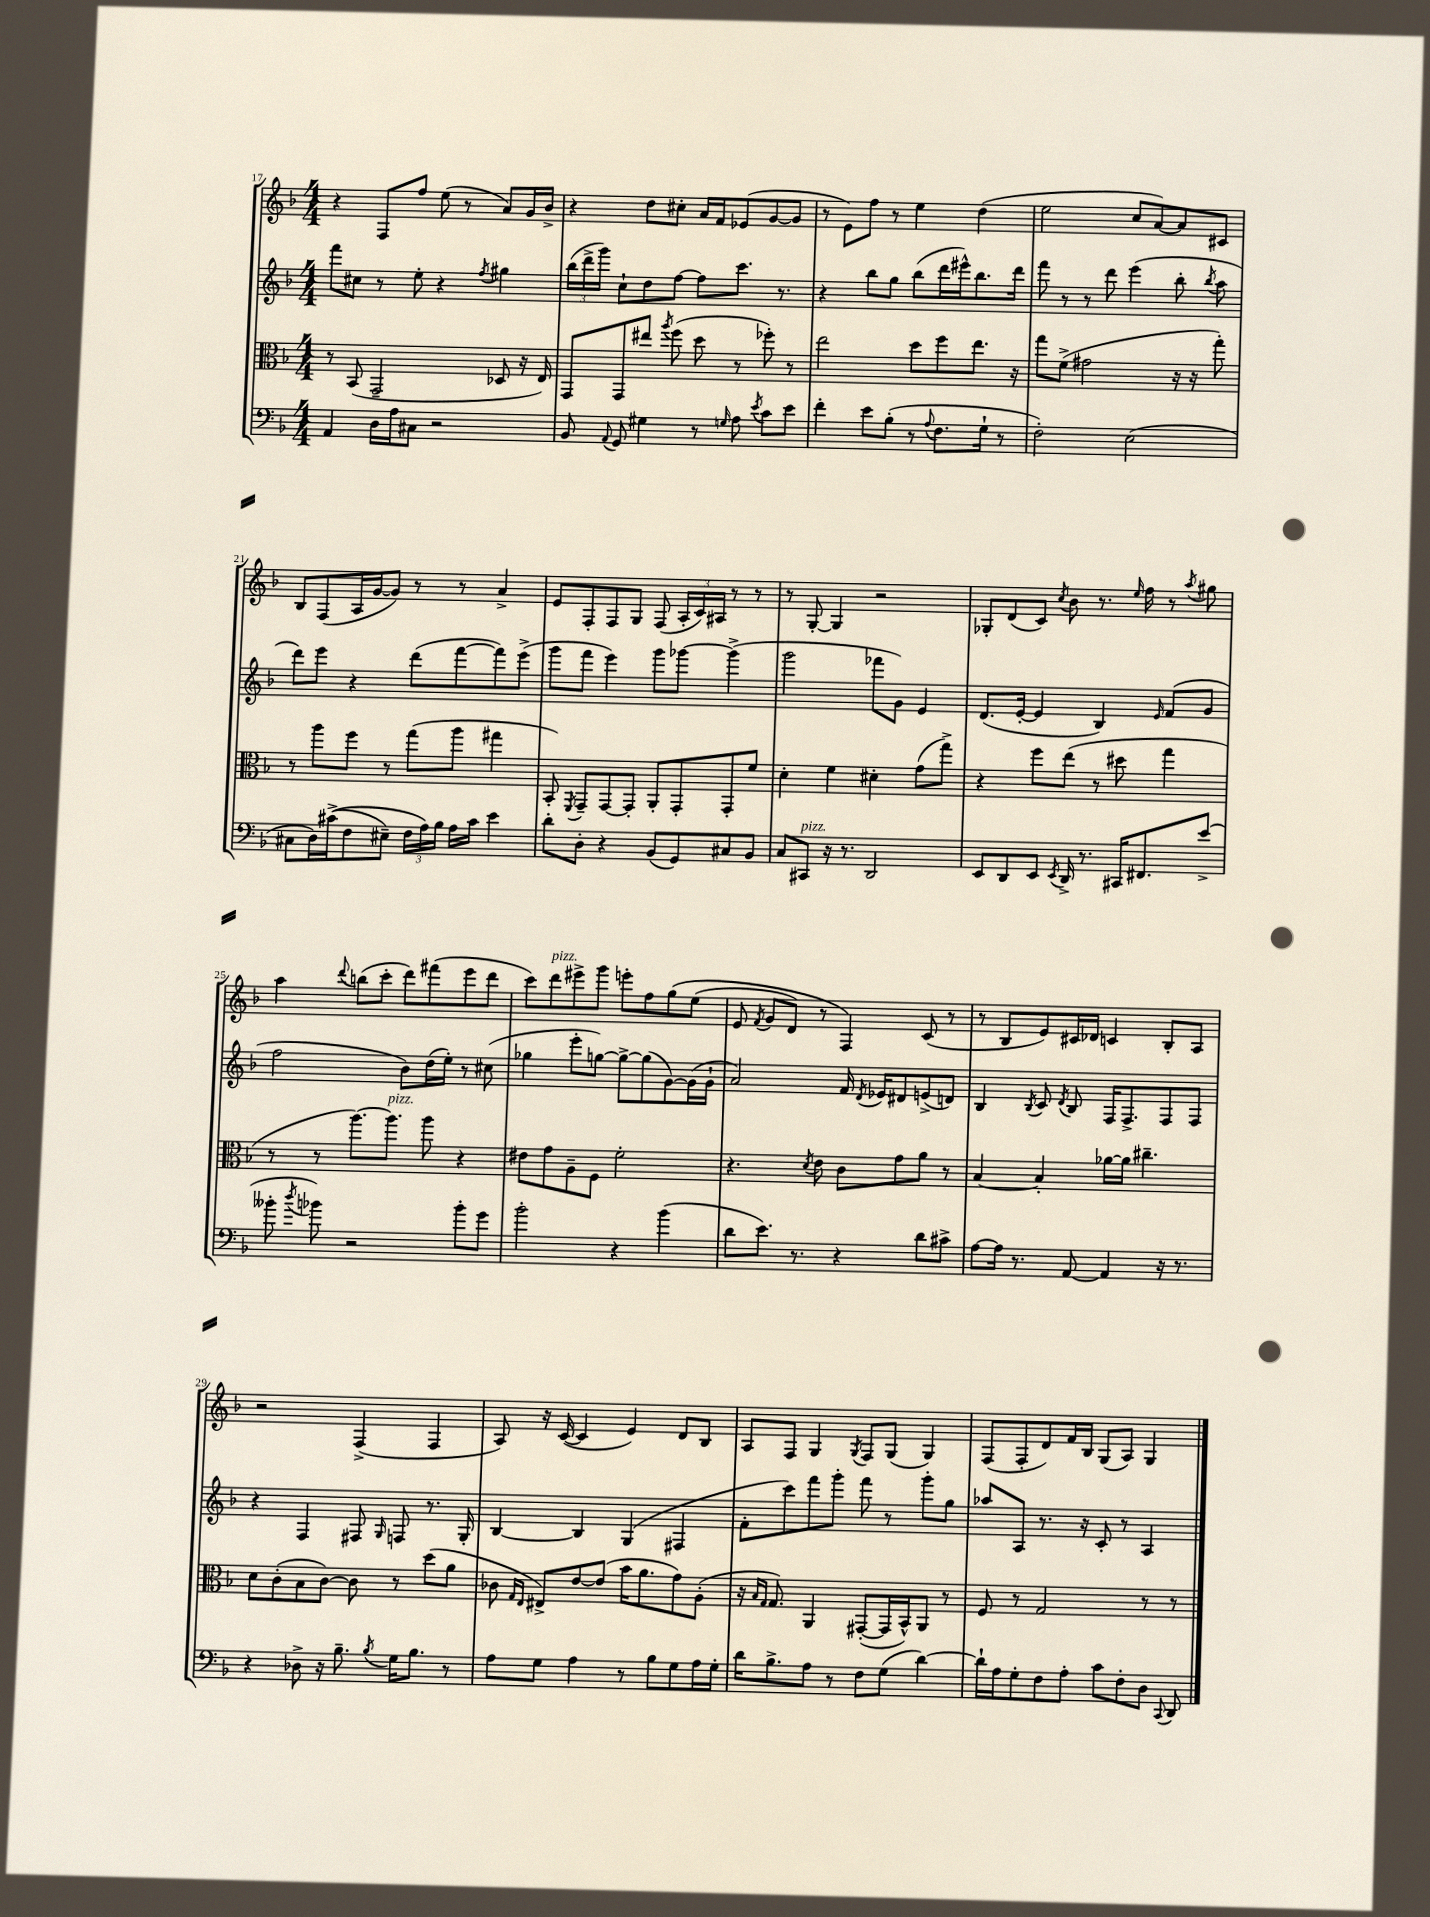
<<
\new StaffGroup <<
\new Staff = "s0" {
    \clef treble \key f \major \numericTimeSignature \time 4/4
    \autoBeamOff r4 f8[ f''8] e''8( r8 a'8[) g'16 bes'16]-> |
    r4 d''8[ cis''8]-. a'16[ f'16 ees'8( g'8~ g'8] |
    r8 e'8[) f''8] r8 e''4 d''4( |
    e''2 c''8[ a'8~) a'8 cis'8] |
    bes8[ f8( a16 g'16~ g'8]) r8 r8 a'4-> |
    e'8[ f8-. f8 g8] f8( \tuplet 3/2 { a16[-. c'16) ais16] } r8 r8 |
    r8 g8~-. g4 r2 |
    ges8[-. d'8( c'8]) \acciaccatura { c''8 } bes'8 r8. \grace { e''16 } f''16 r8 \acciaccatura { a''8 } gis''8 |
    a''4 \appoggiatura { d'''8 } b''8[( c'''8]-. d'''8[) fis'''8( e'''8 d'''8] |
    c'''8[) d'''8^\markup { \italic "pizz." } eis'''8-> g'''8] e'''8[-. f''8 g''8\( e''8]( |
    e'8 \acciaccatura { f'8 } g'8[ d'8]) r8 f4\) c'8( r8 |
    r8 bes8[ e'8) cis'16 des'16] c'4 bes8[-. a8] |
    r2 f4->( f4 |
    a8) r16 c'16~( c'4 e'4) d'8[ bes8] |
    a8[ f8] g4 \acciaccatura { g8 } f8[ g8]( g4) |
    f8[( f8-. d'8) f'16 bes16] g8[( a8]) g4 \bar "|." |
}
\new Staff = "s1" {
    \clef treble \key f \major \numericTimeSignature \time 4/4
    \autoBeamOff f'''8[ cis''8] r8 e''8-. r4 \acciaccatura { f''8 } gis''4 |
    \tuplet 3/2 { bes''16[( d'''16-> g'''16]) } c''8[-! d''8 f''8]~ f''8[ c'''8.] r8. |
    r4 bes''8[ g''8] bes''8[( d'''16 eis'''16-^) bes''8. d'''16] |
    f'''8 r8 r8 d'''8 e'''4( bes''8-. \acciaccatura { bes''8 } a''8 |
    d'''8[) e'''8] r4 d'''8[( f'''8~ f'''8) e'''8]->( |
    g'''8[ f'''8] e'''4) g'''8[ ges'''8]~ ges'''4->( |
    g'''2 fes'''8[ g'8]) e'4 |
    d'8.[( e'16]~-. e'4 bes4) \grace { e'16 } f'8[( g'8] |
    f''2 bes'8[) d''16( e''16]-.) r8 cis''8( |
    ges''4 e'''8[-. g''8]~) g''8[~-> g''8( g'8~) g'16( g'16]-! |
    a'2) f'16 \acciaccatura { d'8 } ees'16[ dis'8 e'8->( d'8]) |
    bes4 \acciaccatura { bes8 } c'8 \acciaccatura { d'8 } bes8 f16[ f8.-> f8 f8] |
    r4 f4 fis8 \grace { g16 } f8 r8. g16-. |
    bes4~ bes4 g4( fis4 |
    f'8[-. c'''8) f'''8 g'''8]-. f'''8 r8 g'''8[-. g''8] |
    aes''8[ a8] r8. r16 c'8-. r8 a4 \bar "|." |
}
\new Staff = "s2" {
    \clef alto \key f \major \numericTimeSignature \time 4/4
    \autoBeamOff r8 bes,8( g,2-- des8 r16 e16) |
    g,8[ g,8 eis''8] \acciaccatura { a''8 } f''8( d''8 r8 fes''8-.) r8 |
    e''2 d''8[ f''8 e''8.] r16 |
    g''8[ f'8]->( gis'2 r16 r16 g''8-.) |
    r8 a''8[ f''8] r8 g''8[( a''8] gis''4 |
    bes,8-.) \acciaccatura { f,8 } g,8[-- g,8~ g,8]-. a,8[-. g,8-. g,8-. f'8] |
    d'4-. f'4 dis'4-. g'8[( g''8]->) |
    r4 f''8[ e''8]( r8 dis''8 g''4 |
    r8 r8 a''8.[~) a''8.]^\markup { \italic "pizz." } a''8 r4 |
    eis'8[ g'8 a8-- f8] f'2-. |
    r4. \acciaccatura { d'8 } e'8 c'8[ g'8 a'8] r8 |
    bes4~ bes4-. aes'16[~ aes'16] cis''4.-- |
    d'8[ c'8-.( bes8 c'8]~) c'8 r8 d''8[( a'8] |
    ces'8 \grace { g16[ e16] } eis8[->) e'8~ e'8]( bes'16[ a'8. g'8) a8]-.( |
    r16 \grace { bes16[ g16] } g8.) a,4 gis,8[~-.( gis,16 bes,16-^) a,8] r8 |
    f8 r8 g2 r8 r8 \bar "|." |
}
\new Staff = "s3" {
    \clef bass \key f \major \numericTimeSignature \time 4/4
    \autoBeamOff a,4 d16[ a16 cis8] r2 |
    bes,8 \appoggiatura { a,8 } g,8 gis4 r8 \grace { g16 } a8 \acciaccatura { e'8 } c'8[ e'8] |
    f'4-. e'8[ bes8]-.( r8 \appoggiatura { a8 } f8.[ g16]-! r8 |
    f2-.) e2( |
    cis8[ d16) cis'16->(\( f8 eis8]--) \tuplet 3/2 { f16[ a16\) bes16] } a16[ cis'16] e'4 |
    d'8[-. d8]-. r4 bes,8[( g,8) cis8 bes,8] |
    c8[ cis,8]^\markup { \italic "pizz." } r16 r8. d,2 |
    e,8[ d,8 e,8] \acciaccatura { e,8 } d,16-> r8. cis,16[ fis,8. e'8]->( |
    beses'8-. \acciaccatura { d''8 } bes'8) r2 bes'8[-. g'8] |
    bes'2-. r4 bes'4( |
    d'8[ e'8.]) r8. r4 d'8[ cis'8]-> |
    a8[~ a16] r8. a,8~ a,4 r16 r8. |
    r4 des8-> r16 bes8.-- \acciaccatura { bes8 } g16[ bes8.] r8 |
    a8[ g8] a4 r8 bes8[ g8 a16 g16]-. |
    d'16[ bes8.-> a8] r8 f8[ g8]( d'4~) |
    d'16[-! a16 g8-. f8 a8]-. c'8[ f8-. d8] \appoggiatura { c,8 } d,8 \bar "|." |
}
>>
>>
\layout { \context { \Score currentBarNumber = #17 } }
